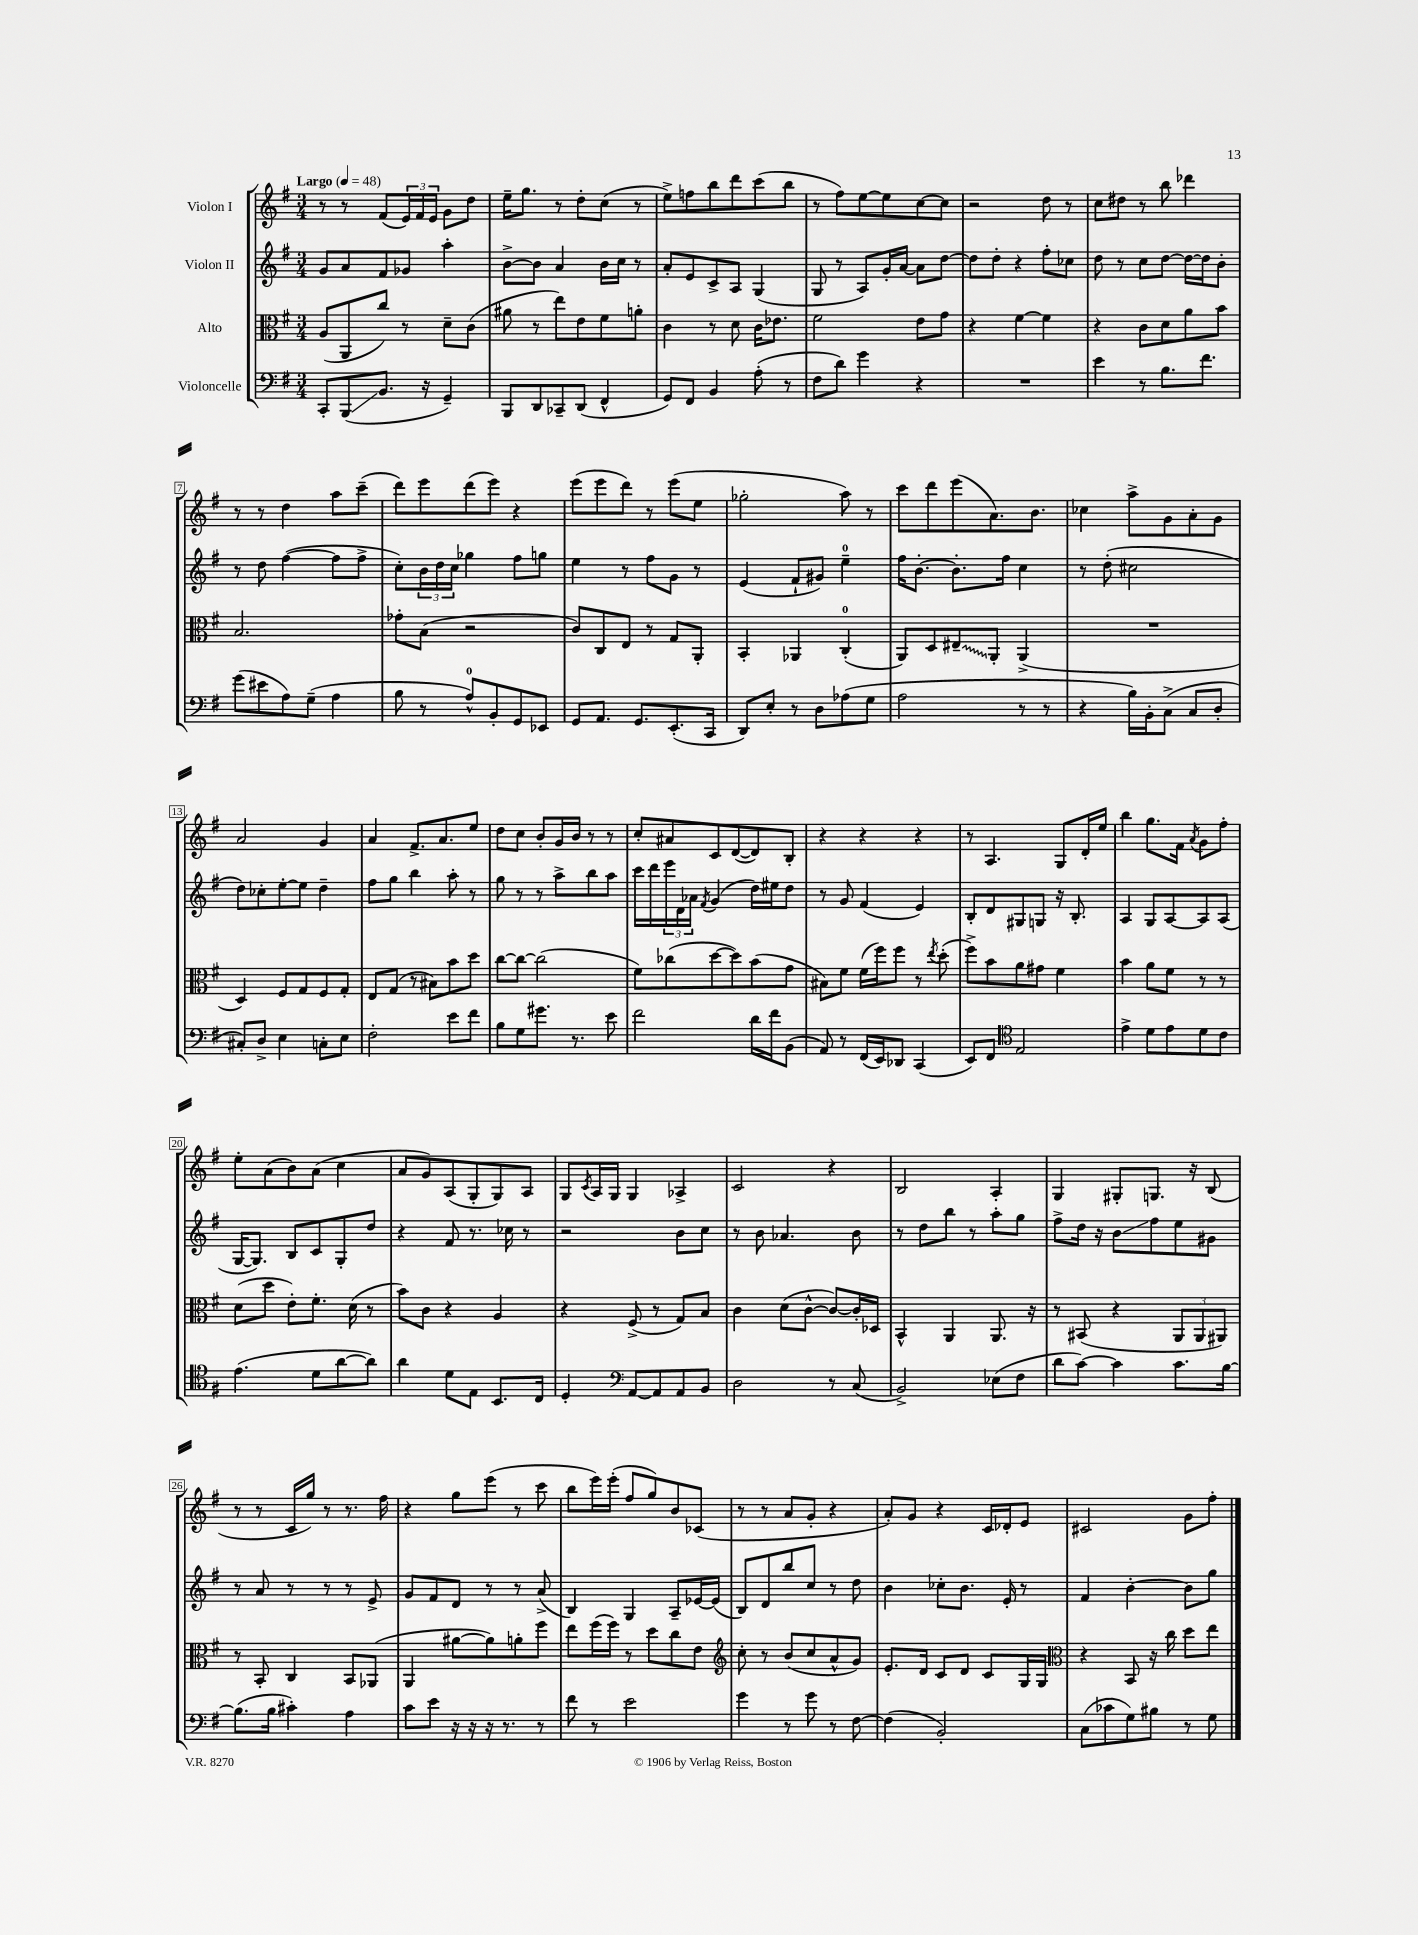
<<
\new StaffGroup <<
\new Staff = "s0" \with { instrumentName = "Violon I" } {
    \clef treble \key g \major \numericTimeSignature \time 3/4 \tempo "Largo" 4 = 48
    r8 r8 fis'8( \tuplet 3/2 { e'16) fis'16 e'16 } g'8 d''8 |
    e''16-- g''8. r8 d''8-. c''8( r8 |
    e''8->) f''8 b''8 d'''8 c'''8( b''8 |
    r8 fis''8) e''8~ e''8 c''8~ c''8 |
    r2 d''8 r8 |
    c''8 dis''8 r8 b''8 des'''4 |
    r8 r8 d''4 a''8 c'''8--( |
    d'''8) e'''8 d'''8( e'''8) r4 |
    e'''8( e'''8 d'''8) r8 e'''8( e''8 |
    ges''2-. a''8) r8 |
    c'''8 d'''8 e'''8( a'8.) b'8. |
    ces''4 a''8-> g'8 a'8-. g'8 |
    a'2 g'4 |
    a'4 fis'8.-> a'8. e''8 |
    d''8 c''8 b'8-. g'16 b'16 r8 r8 |
    c''8-. ais'8 c'8 d'8~( d'8) b8-. |
    r4 r4 r4 |
    r8 a4. g8 d'16-. e''16 |
    b''4 g''8. fis'16 \acciaccatura { a'8 } g'8 fis''8-. |
    e''8-. a'8( b'8) a'8( c''4 |
    a'8 g'8) a8( g8-. g8) a8 |
    g8 \acciaccatura { c'8 } a16 g16 g4 aes4-> |
    c'2 r4 |
    b2 a4-. |
    g4 gis8-. g8. r16 b8( |
    r8 r8 c'16 g''16) r8 r8. fis''16 |
    r4 g''8 e'''8( r8 c'''8 |
    b''8 e'''16) e'''16-.( fis''8 g''8) b'8 ces'8( |
    r8 r8 a'8 g'8-. r4 |
    a'8-.) g'8 r4 c'16 des'16-. e'8 |
    cis'2 g'8 fis''8-. \bar "|." |
}
\new Staff = "s1" \with { instrumentName = "Violon II" } {
    \clef treble \key g \major \numericTimeSignature \time 3/4
    g'8 a'8 fis'8 ges'8 a''4-. |
    b'8~-> b'8 a'4 b'16 c''16 r8 |
    a'8-. e'8 c'8-> a8 g4( |
    g8 r8 a8) g'16-. a'16~ a'8 d''8~ |
    d''8 d''8-. r4 fis''8-. ces''8 |
    d''8 r8 c''8 d''8~ d''16~ d''16 b'8-. |
    r8 d''8 fis''4~( fis''8 fis''8-> |
    c''8-.) \tuplet 3/2 { b'16 d''16 c''16 } ges''4 fis''8 g''8 |
    e''4 r8 fis''8 g'8 r8 |
    e'4( fis'8-! gis'8) e''4-0-- |
    fis''16 b'8.~-. b'8.-. fis''16 c''4 |
    r8 d''8-.( cis''2 |
    d''8) ces''8-. e''8~-. e''8 d''4-- |
    fis''8 g''8 b''4 a''8-. r8 |
    g''8 r8 r8 a''8-> b''8 a''8 |
    c'''16 d'''16 \tuplet 3/2 { e'''16 d'16 aes'16 } \acciaccatura { fis'8 } g'4( d''16) eis''16 d''8 |
    r8 g'8 fis'4( e'4) |
    b8-. d'8 gis8 g8 r16 b8.-. |
    a4 g8 a8~ a8 a8( |
    g16~ g8.) b8 c'8 g8-. d''8 |
    r4 fis'8 r8. ces''16 r8 |
    r2 b'8 c''8 |
    r8 b'8 aes'4. b'8 |
    r8 d''8 b''8 r8 a''8-. g''8 |
    fis''8-> d''16 r16 b'8\glissando fis''8 e''8 gis'8 |
    r8 a'8 r8 r8 r8 e'8-> |
    g'8 fis'8 d'8 r8 r8 a'8->( |
    b4) g4 a8-- ees'16~ ees'16( |
    b8) d'8 b''8 c''8 r8 d''8 |
    b'4 ces''8-. b'8. e'16-. r8 |
    fis'4 b'4~-. b'8 g''8 \bar "|." |
}
\new Staff = "s2" \with { instrumentName = "Alto" } {
    \clef alto \key g \major \numericTimeSignature \time 3/4
    a8( a,8 c''8) r8 d'8-- c'8( |
    ais'8 r8 e''8) e'8 fis'8 a'8-. |
    c'4 r8 d'8 c'16 ees'8. |
    fis'2 e'8 g'8 |
    r4 fis'4~ fis'4 |
    r4 c'8 d'8 a'8 b'8 |
    b2. |
    ges'8-. b8( r2 |
    c'8) c8 e8 r8 g8 a,8-. |
    b,4-. aes,4 c4-0-.( |
    a,8) d8 \once \override Glissando.style = #'zigzag eis8--\glissando a,8-. a,4->( |
    R2. |
    d4) fis8 g8 fis8 g8-. |
    e8 g8( r8 bis8) b'8 d''8 |
    c''8~ c''8~ c''2( |
    fis'8) ces''8( d''8~ d''8) b'8( g'8 |
    bis8) fis'8 fis'16( fis''16) fis''8 r8 \acciaccatura { e''8 } d''8-.( |
    fis''8->) b'8 a'8 gis'8 fis'4 |
    b'4 a'8 fis'8 r8 r8 |
    d'8( d''8 e'8-.) fis'8.-. d'16( r8 |
    b'8) c'8 r4 a4 |
    r4 fis8->( r8 g8) b8 |
    c'4 d'8( c'8~-^ c'8~) c'16-. des16 |
    b,4-^ a,4 a,8. r16 |
    r8 bis,8( r4 \tuplet 3/2 { a,8 a,8 ais,8) } |
    r8 b,8-. c4 b,8 aes,8( |
    a,4 ais'8~ ais'8) a'8-. fis''8 |
    e''8 fis''16( fis''16) r8 d''8 c''8 e'8 |
    \clef treble c''8-. r8 b'8( c''8 a'8-^ g'8) |
    e'8.-. d'16 c'8 d'8 c'8 g16 g16 |
    \clef alto r4 b,8 r16 c''16 d''8 e''8 \bar "|." |
}
\new Staff = "s3" \with { instrumentName = "Violoncelle" } {
    \clef bass \key g \major \numericTimeSignature \time 3/4
    c,8-. b,,8\glissando( b,8. r16 g,4--) |
    b,,8 d,8 ces,8-- d,8( fis,4-^ |
    g,8) fis,8 b,4 a8-.( r8 |
    fis8 d'8) g'4 r4 |
    R2. |
    e'4 r8 b8. fis'8. |
    g'8( eis'8 a8) g8--( a4 |
    b8 r8 a8-0-^) b,8-. g,8 ees,8 |
    g,8 a,8. g,8. e,8.-.( c,16 |
    d,8) e8-. r8 d8 aes8( g8 |
    a2 r8 r8 |
    r4 b16) b,16-. c8->( c8 d8-. |
    cis8-.) d8-> e4 c8-. e8 |
    fis2-. e'8 fis'8 |
    b8 g8 gis'8. r8. e'8 |
    fis'2 d'16 fis'16 b,8( |
    a,8) r8 fis,16( e,16) des,8 c,4( |
    e,8) fis,8 \clef tenor e2 |
    e'4-> d'8 e'8 d'8 c'8 |
    e'4.( d'8 a'8~ a'8) |
    a'4 d'8 e8 b,8. c16 |
    d4-. \clef bass a,8~ a,8 a,8 b,8 |
    d2 r8 c8( |
    b,2->) ees8( fis8 |
    d'8 c'8~) c'4 c'8. b16~ |
    b8.( b16 cis'4-.) a4 |
    c'8 e'8 r16 r16 r16 r8. r8 |
    fis'8 r8 e'2 |
    g'4 r8 g'8 r8 fis8~ |
    fis4( b,2-.) |
    c8( ces'8 g8) bis8 r8 g8 \bar "|." |
}
>>
>>
\layout { \context { \Score \override BarNumber.stencil = #(make-stencil-boxer 0.1 0.3 ly:text-interface::print) } }
